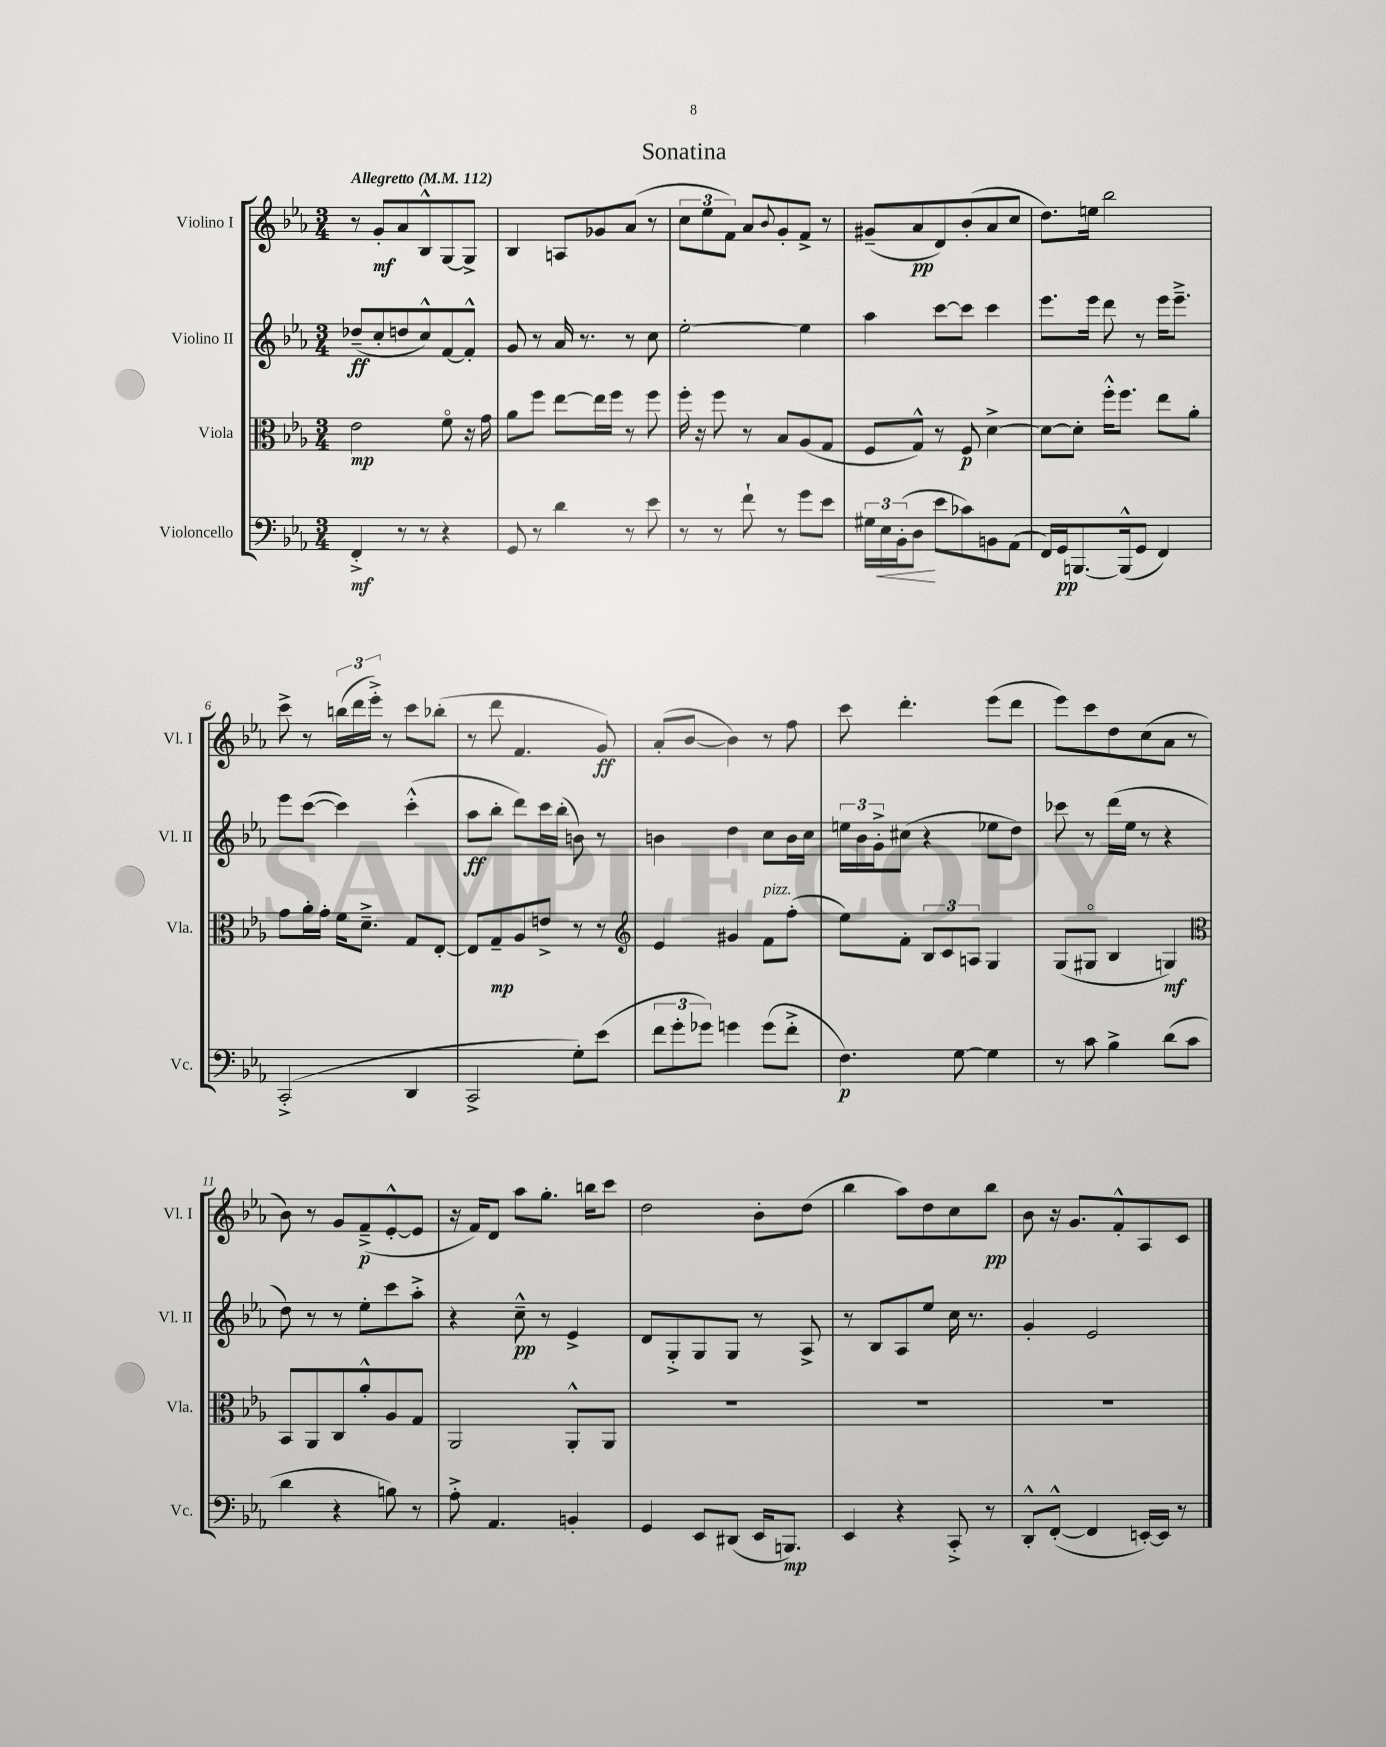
\header { title = "Sonatina" }
<<
\new StaffGroup <<
\new Staff = "s0" \with { instrumentName = "Violino I" shortInstrumentName = "Vl. I" } {
    \clef treble \key ees \major \numericTimeSignature \time 3/4 \tempo "Allegretto" 4 = 112
    r8 g'8-.\mf aes'8 bes8-^ g8~ g8-> |
    bes4 a8 ges'8 aes'8( r8 |
    \tuplet 3/2 { c''8 ees''8 f'8) } aes'8 \appoggiatura { bes'8 } g'8-. f'8-> r8 |
    gis'8--( aes'8\pp d'8) bes'8-.( aes'8 c''8 |
    d''8.) e''16 bes''2 |
    c'''8-> r8 \tuplet 3/2 { b''16( d'''16 ees'''16-.->) } r8 c'''8 bes''8-.( |
    r8 d'''8 f'4. g'8\ff) |
    aes'8-.( bes'8~ bes'4) r8 f''8 |
    c'''8 d'''4.-. ees'''8( d'''8 |
    ees'''8) c'''8 d''8 c''8( aes'8 r8 |
    bes'8) r8 g'8 f'8--->\p( ees'8~-.-^ ees'8 |
    r16 f'16) d'8 aes''8 g''8.-. b''16 c'''8 |
    d''2 bes'8-. d''8( |
    bes''4 aes''8) d''8 c''8 bes''8\pp |
    bes'8 r16 g'8. f'8-.-^ aes8 c'8 \bar "|." |
}
\new Staff = "s1" \with { instrumentName = "Violino II" shortInstrumentName = "Vl. II" } {
    \clef treble \key ees \major \numericTimeSignature \time 3/4
    des''8--\ff( c''8-. d''8 c''8-^) f'8~ f'8-.-^ |
    g'8 r8 aes'16 r8. r8 c''8 |
    ees''2~-. ees''4 |
    aes''4 c'''8~ c'''8 c'''4 |
    ees'''8. ees'''16 d'''8 r8 ees'''16 ees'''8.---> |
    ees'''8 c'''8~( c'''4) c'''4-.-^( |
    aes''8\ff bes''8-. d'''8) c'''16 bes''16-.( b'8) r8 |
    b'4 d''4 c''8 b'16 c''16 |
    \tuplet 3/2 { e''16 bes'16 g'16-.-> } cis''8( r4 ees''8 d''8) |
    ces'''8 r8 d'''16( ees''16 r8 r4 |
    d''8) r8 r8 ees''8-. c'''8 aes''8-.-> |
    r4 c''8---^\pp r8 ees'4-> |
    d'8 g8-.-> g8 g8 r8 aes8-> |
    r8 bes8 aes8 ees''8 c''16 r8. |
    g'4-. ees'2 \bar "|." |
}
\new Staff = "s2" \with { instrumentName = "Viola" shortInstrumentName = "Vla." } {
    \clef alto \key ees \major \numericTimeSignature \time 3/4
    ees'2\mp f'8\flageolet r16 g'16 |
    aes'8 f''8 ees''8~ ees''16 f''16 r8 f''8 |
    f''16-. r16 f''8 r8 bes8 aes8( g8 |
    f8 g8-^) r8 f8\p d'4~-> |
    d'8~ d'8-. f''16-.-^ f''8. ees''8 aes'8-. |
    g'8 aes'16-. g'16-. f'16 d'8.---> g8 ees8~-. |
    ees8 g8--\mp aes8 e'8-> r8 r8 |
    \clef treble ees'4 gis'4 f'8^\markup { \italic "pizz." } f''8-.( |
    ees''8) f'8-. \tuplet 3/2 { bes8 c'8 a8 } g4 |
    g8( gis8\flageolet bes4 g4\mf) |
    \clef alto bes,8 aes,8 c8 aes'8-.-^ aes8 g8 |
    aes,2 aes,8-.-^ aes,8 |
    R2. |
    R2. |
    R2. \bar "|." |
}
\new Staff = "s3" \with { instrumentName = "Violoncello" shortInstrumentName = "Vc." } {
    \clef bass \key ees \major \numericTimeSignature \time 3/4
    f,4-.->\mf r8 r8 r4 |
    g,8 r8 d'4 r8 ees'8 |
    r8 r8 f'8-! r8 g'8 ees'8 |
    \tuplet 3/2 { gis16 ees16\< bes,16-.( } d8\! ees'8 ces'8) b,8 aes,8( |
    f,16) g,16\pp b,,8.~ b,,16-^( g,8 f,4) |
    c,2-.->( d,4 |
    c,2-> g8-.) ees'8( |
    \tuplet 3/2 { f'8 g'8-. ges'8) } g'4 g'8( f'8-.-> |
    f4.\p) g8~ g4 |
    r8 c'8 bes4-> d'8( c'8 |
    d'4 r4 b8) r8 |
    aes8-.-> aes,4. b,4-. |
    g,4 ees,8 dis,8( ees,16 b,,8.\mp) |
    ees,4 r4 c,8-.-> r8 |
    d,8-.-^ f,8~-.-^( f,4 e,16~-.) e,16 r8 \bar "|." |
}
>>
>>
